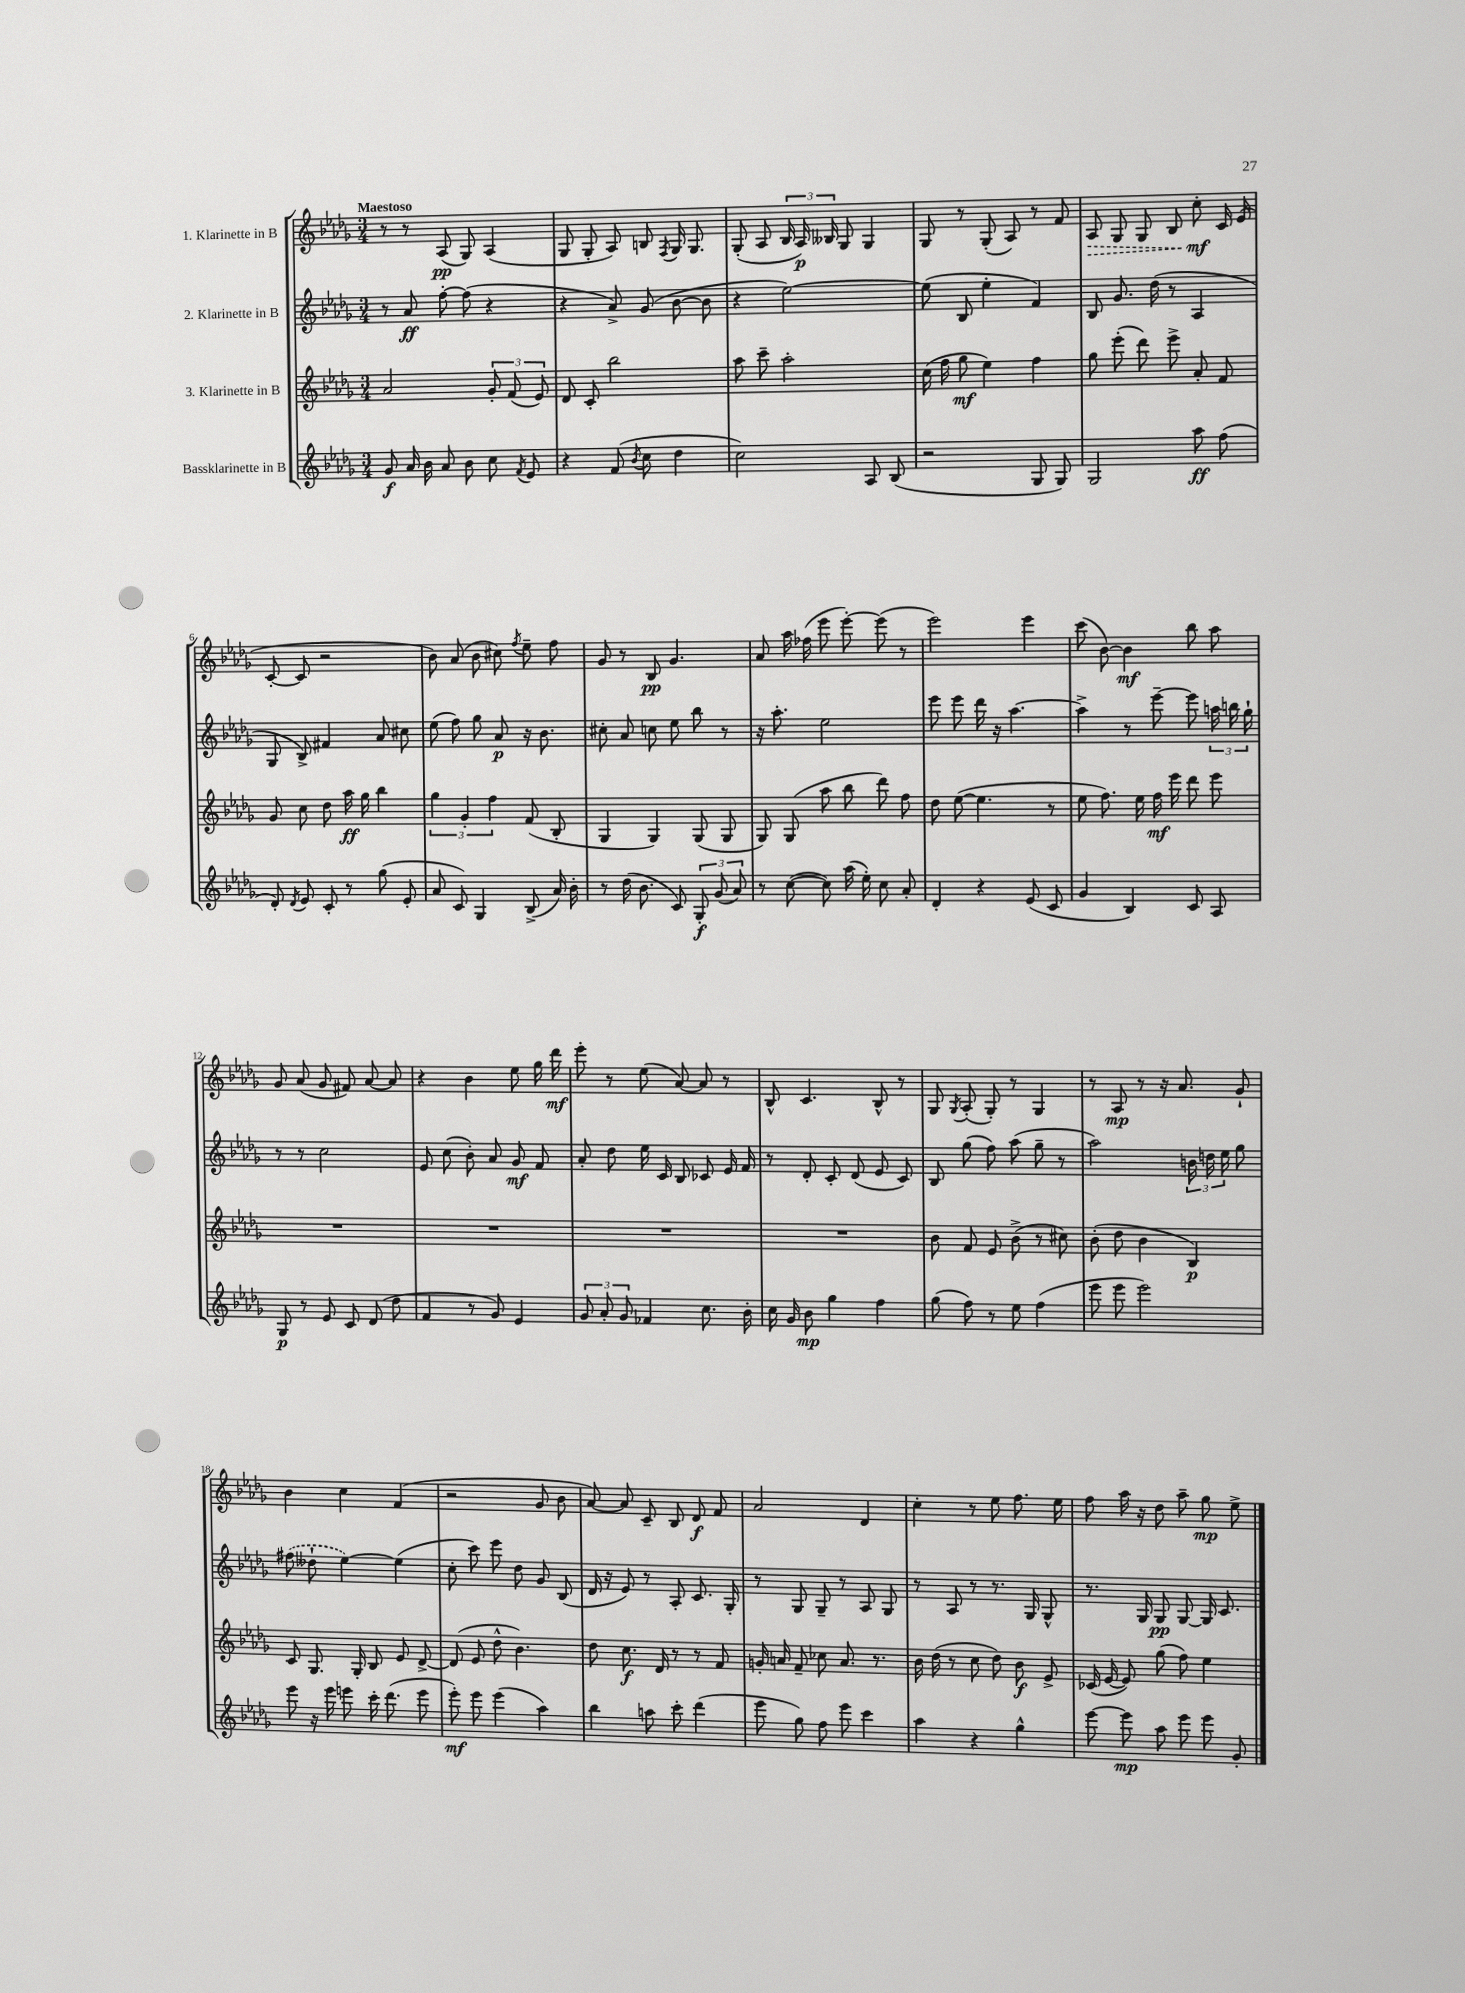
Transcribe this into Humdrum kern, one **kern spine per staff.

**kern	**dynam	**kern	**dynam	**kern	**dynam	**kern	**dynam
*part4	*part4	*part3	*part3	*part2	*part2	*part1	*part1
*staff4	*staff4	*staff3	*staff3	*staff2	*staff2	*staff1	*staff1
*I"Bassklarinette in B	*	*I"3. Klarinette in B	*	*I"2. Klarinette in B	*	*I"1. Klarinette in B	*
*clefG2	*	*clefG2	*	*clefG2	*	*clefG2	*
*k[b-e-a-d-g-]	*	*k[b-e-a-d-g-]	*	*k[b-e-a-d-g-]	*	*k[b-e-a-d-g-]	*
*M3/4	*	*M3/4	*	*M3/4	*	*M3/4	*
=1	=1	=1	=1	=1	=1	=1	=1
!	!	!	!	!	!	!LO:TX:a:B:t=Maestoso	!
8g-/	f	2a-/	.	8r	.	8r	.
16a-/	.	.	.	8a-/	ff	8r	.
16b-\	.	.	.	.	.	.	.
8a-/	.	.	.	[8ff'\	.	(8A-/	pp
8b-\	.	.	.	(8ff\]	.	8G-/)	.
8cc\	.	12g-'/	.	4r	.	(4A-/	.
.	.	(12f/	.	.	.	.	.
8qf/	.	.	.	.	.	.	.
8e-/	.	.	.	.	.	.	.
.	.	12e-/)	.	.	.	.	.
=2	=2	=2	=2	=2	=2	=2	=2
4r	.	8d-/	.	4r	.	8G-/	.
.	.	8c'/	.	.	.	8G-'/	.
(8f/	.	2bb-\	.	8a-^/)	.	8A-/)	.
8qb-/	.	.	.	.	.	.	.
8cc\	.	.	.	(8g-/	.	8Bn/	.
.	.	.	.	.	.	8qF/	.
4dd-\	.	.	.	[8b-\	.	16G-/	.
.	.	.	.	.	.	8.G-/	.
.	.	.	.	8b-\]	.	.	.
=3	=3	=3	=3	=3	=3	=3	=3
2cc\)	.	8aa-\	.	4r	.	(8G-'/	.
.	.	8ccc~\	.	.	.	8A-/	.
.	.	2aa-'\	.	[2ee-\)	.	24B-/	.
.	.	.	.	.	.	24A-/)	p
.	.	.	.	.	.	24B--X/	.
.	.	.	.	.	.	8G-/	.
8A-/	.	.	.	.	.	4G-/	.
(8B-/	.	.	.	.	.	.	.
=4	=4	=4	=4	=4	=4	=4	=4
2r	.	(16cc\	.	(8ee-\]	.	8G-/	.
.	.	16ff\	.	.	.	.	.
.	.	8gg-\	mf	8B-/	.	8r	.
.	.	4ee-\)	.	4ee-'\	.	(8G-'/	.
.	.	.	.	.	.	8A-/)	.
8G-/	.	4ff\	.	4f/)	.	8r	.
8G-/)	.	.	.	.	.	8f/	.
=5	=5	=5	=5	=5	=5	=5	=5
!	!	!	!	!	!	!	!LO:HP:b
2G-/	.	8gg-\	.	8B-/	.	8A-/	>
.	.	(8eee-'\	.	8.g-/	.	8G-/	.
.	.	8ddd-\)	.	.	.	8G-/	.
.	.	.	.	(16dd-\	.	.	.
.	.	8eee-^\	.	8r	.	8B-/	.
8aa-\	ff	8a-'/	.	4A-/	.	8cc'\	mf
(8ff\	.	8f/	.	.	.	16c/	]
.	.	.	.	.	.	(16e-/	.
!!LO:LB:g=z
=6	=6	=6	=6	=6	=6	=6	=6
8d-'/)	.	8g-/	.	8G-/	.	[8c'/	.
8qd-/	.	.	.	.	.	.	.
8e-/	.	8cc\	.	8B-^/)	.	8c/]	.
8c'/	.	8dd-\	.	4f#X/	.	2r	.
8r	.	16aa-\	ff	.	.	.	.
.	.	16gg-\	.	.	.	.	.
(8gg-\	.	4bb-\	.	8a-/	.	.	.
8e-'/	.	.	.	8cc#X\	.	.	.
=7	=7	=7	=7	=7	=7	=7	=7
8a-/	.	6gg-\	.	(8ee-\	.	8b-\)	.
8c/)	.	.	.	8ff\)	.	(8a-/	.
.	.	6g-'/	.	.	.	.	.
4G-/	.	.	.	8gg-\	.	8b-\	.
.	.	6ff\	.	.	.	.	.
.	.	.	.	8a-/	p	8cc#X\)	.
.	.	.	.	.	.	8qff/	.
(8B-^/	.	(8f/	.	16r	.	8ee-~\	.
.	.	.	.	8.b-\	.	.	.
16a-/)	.	8B-'/	.	.	.	8ff\	.
16b-'\	.	.	.	.	.	.	.
=8	=8	=8	=8	=8	=8	=8	=8
8r	.	4G-/	.	8cc#X'\	.	8g-/	.
(16dd-\	.	.	.	8a-/	.	8r	.
8.b-\	.	.	.	.	.	.	.
.	.	4G-/)	.	8ccn\	.	8B-/	pp
8c/)	.	.	.	8ee-\	.	4.g-/	.
12G-'/	f	(8G-/	.	8bb-\	.	.	.
(12g-/	.	.	.	.	.	.	.
.	.	8G-/	.	8r	.	.	.
12a-/)	.	.	.	.	.	.	.
=9	=9	=9	=9	=9	=9	=9	=9
8r	.	8G-/)	.	16r	.	8a-/	.
.	.	.	.	8.aa-'\	.	.	.
([8cc\	.	(8G-/	.	.	.	16aa-\	.
.	.	.	.	.	.	(16ff-X\	.
8cc\])	.	8aa-\	.	2ee-\	.	8eee-\	.
(16aa-\	.	8bb-\	.	.	.	[8eee-'\)	.
16ee-'\)	.	.	.	.	.	.	.
8cc\	.	8ddd-\)	.	.	.	(8eee-\]	.
8a-'/	.	8ff\	.	.	.	8r	.
=10	=10	=10	=10	=10	=10	=10	=10
4d-'/	.	8dd-\	.	8eee-\	.	2eee-\)	.
.	.	([8ee-\	.	8eee-\	.	.	.
4r	.	4.ee-\]	.	16ddd-\	.	.	.
.	.	.	.	16r	.	.	.
.	.	.	.	[4.aa-\	.	.	.
(8e-/	.	.	.	.	.	4eee-\	.
8c/	.	8r	.	.	.	.	.
=11	=11	=11	=11	=11	=11	=11	=11
4g-/	.	8ee-\	.	4aa-^\]	.	(8ccc\	.
.	.	8.ff\)	.	.	.	[8b-\)	.
4B-/)	.	.	.	8r	.	4b-\]	mf
.	.	16ee-\	.	.	.	.	.
.	.	16ff\	mf	[8eee-~\	.	.	.
.	.	16eee-\	.	.	.	.	.
8c/	.	8ddd-\	.	8eee-\]	.	8bb-\	.
8A-/	.	8eee-\	.	24aan\	.	8aa-\	.
.	.	.	.	24bbn\	.	.	.
.	.	.	.	24gg-`\	.	.	.
!!LO:LB:g=z
=12	=12	=12	=12	=12	=12	=12	=12
8G-/	p	2.r	.	8r	.	8g-/	.
8r	.	.	.	8r	.	(8a-/	.
8e-/	.	.	.	2cc\	.	8g-/	.
8c/	.	.	.	.	.	8f#X/)	.
(8d-/	.	.	.	.	.	[8a-/	.
8dd-\	.	.	.	.	.	8a-/]	.
=13	=13	=13	=13	=13	=13	=13	=13
4f/	.	2.r	.	8e-/	.	4r	.
.	.	.	.	(8cc\	.	.	.
8r	.	.	.	8b-'\)	.	4b-\	.
8g-/)	.	.	.	8a-/	.	.	.
4e-/	.	.	.	8g-/	mf	8ee-\	.
.	.	.	.	8f/	.	16gg-\	.
.	.	.	.	.	.	16ddd-\	mf
=14	=14	=14	=14	=14	=14	=14	=14
12g-/	.	2.r	.	8a-'/	.	8eee-'\	.
12a-'/	.	.	.	.	.	.	.
.	.	.	.	8dd-\	.	8r	.
12g-/	.	.	.	.	.	.	.
4f-X/	.	.	.	16ee-\	.	(8ee-\	.
.	.	.	.	16c/	.	.	.
.	.	.	.	8B-/	.	[8a-/)	.
8.cc\	.	.	.	8c-X/	.	8a-/]	.
.	.	.	.	16e-/	.	8r	.
16b-'\	.	.	.	16f/	.	.	.
=15	=15	=15	=15	=15	=15	=15	=15
16cc\	.	2.r	.	8r	.	8B-^^/	.
16g-/	.	.	.	.	.	.	.
8b-\	mp	.	.	8d-'/	.	4.c/	.
4gg-\	.	.	.	8c'/	.	.	.
.	.	.	.	(8d-/	.	.	.
4ff\	.	.	.	8e-/	.	8B-^^/	.
.	.	.	.	8c/)	.	8r	.
=16	=16	=16	=16	=16	=16	=16	=16
(8gg-\	.	8b-\	.	8B-/	.	8G-/	.
.	.	.	.	.	.	8qG-/	.
8ff\)	.	8f/	.	(8gg-\	.	(8A-'/	.
8r	.	8e-/	.	8ff\)	.	8G-'/)	.
8ee-\	.	(8b-^\	.	(8aa-\	.	8r	.
(4ff\	.	8r	.	8gg-~\	.	4G-/	.
.	.	8cc#X\)	.	8r	.	.	.
=17	=17	=17	=17	=17	=17	=17	=17
8eee-\	.	(8b-'\	.	2aa-\)	.	8r	.
8eee-\	.	8dd-\	.	.	.	8A-/	mp
2eee-\)	.	4b-\	.	.	.	8r	.
.	.	.	.	.	.	16r	.
.	.	.	.	.	.	8.a-/	.
.	.	4B-/)	p	24bn\	.	.	.
.	.	.	.	24ddn\	.	.	.
.	.	.	.	24ee-\	.	.	.
.	.	.	.	8gg-\	.	8g-`/	.
!!LO:LB:g=z
=18	=18	=18	=18	=18	=18	=18	=18
8eee-\	.	8c/	.	(8ff#X\	.	4b-\	.
16r	.	8.G-/	.	8dd--X`\	.	.	.
16eee-\	.	.	.	.	.	.	.
8eeen\	.	.	.	[4ee-\)	.	4cc\	.
.	.	16G-'/	.	.	.	.	.
16ccc'\	.	8B-/	.	.	.	.	.
(8.ddd-\	.	.	.	.	.	.	.
.	.	8e-/	.	(4ee-\]	.	(4f/	.
8eee\	.	[8d-^/	.	.	.	.	.
=19	=19	=19	=19	=19	=19	=19	=19
8eee-'\)	mf	(8d-/]	.	8cc'\	.	2r	.
8eee-\	.	8e-/	.	8ccc\)	.	.	.
(4eee-\	.	8dd-^^\	.	8eee-\	.	.	.
.	.	4.b-\)	.	8dd-\	.	.	.
4aa-\)	.	.	.	8g-/	.	8g-/	.
.	.	.	.	(8B-/	.	8b-\	.
=20	=20	=20	=20	=20	=20	=20	=20
4bb-\	.	8dd-\	.	16d-/	.	[8a-/)	.
.	.	.	.	16r	.	.	.
.	.	8.cc\	f	8e-/)	.	8a-/]	.
8aan\	.	.	.	8r	.	8c~/	.
.	.	16d-/	.	.	.	.	.
8ccc'\	.	8r	.	8A-'/	.	8B-/	.
(4ddd-\	.	8r	.	8.c/	.	8d-/	f
.	.	8f/	.	.	.	8f/	.
.	.	.	.	16G-'/	.	.	.
=21	=21	=21	=21	=21	=21	=21	=21
8eee-\	.	16gn'/	.	8r	.	2a-/	.
.	.	16an/	.	.	.	.	.
8gg-\)	.	8f~/	.	8G-/	.	.	.
8ff\	.	8cc-X\	.	8G-~/	.	.	.
8eee-\	.	8.a/	.	8r	.	.	.
4ccc\	.	.	.	8A-/	.	4d-/	.
.	.	8.r	.	.	.	.	.
.	.	.	.	8G-/	.	.	.
=22	=22	=22	=22	=22	=22	=22	=22
4aa-\	.	16b-\	.	8r	.	4cc'\	.
.	.	(16dd-\	.	.	.	.	.
.	.	8r	.	8A-/	.	.	.
4r	.	8cc\	.	8r	.	8r	.
.	.	8dd-\)	.	8.r	.	8ee-\	.
4gg-^^\	.	8b-\	f	.	.	8.ff\	.
.	.	.	.	16G-/	.	.	.
.	.	8e-^/	.	8G-^^/	.	.	.
.	.	.	.	.	.	16ee-\	.
=23	=23	=23	=23	=23	=23	=23	=23
[8eee-\	.	(16c-X/	.	8.r	.	8ff\	.
.	.	[16e-/	.	.	.	.	.
8eee-\]	mp	8e-/])	.	.	.	16aa-\	.
.	.	.	.	16G-/	.	16r	.
8aa-\	.	(8gg-\	.	8G-/	pp	8dd-\	.
8eee-\	.	8ff\)	.	[8G-/	.	8aa-~\	.
8eee-\	.	4ee-\	.	16G-/]	.	8gg-\	mp
.	.	.	.	8.c/	.	.	.
8g-'/	.	.	.	.	.	8ee-^\	.
==	==	==	==	==	==	==	==
*-	*-	*-	*-	*-	*-	*-	*-
